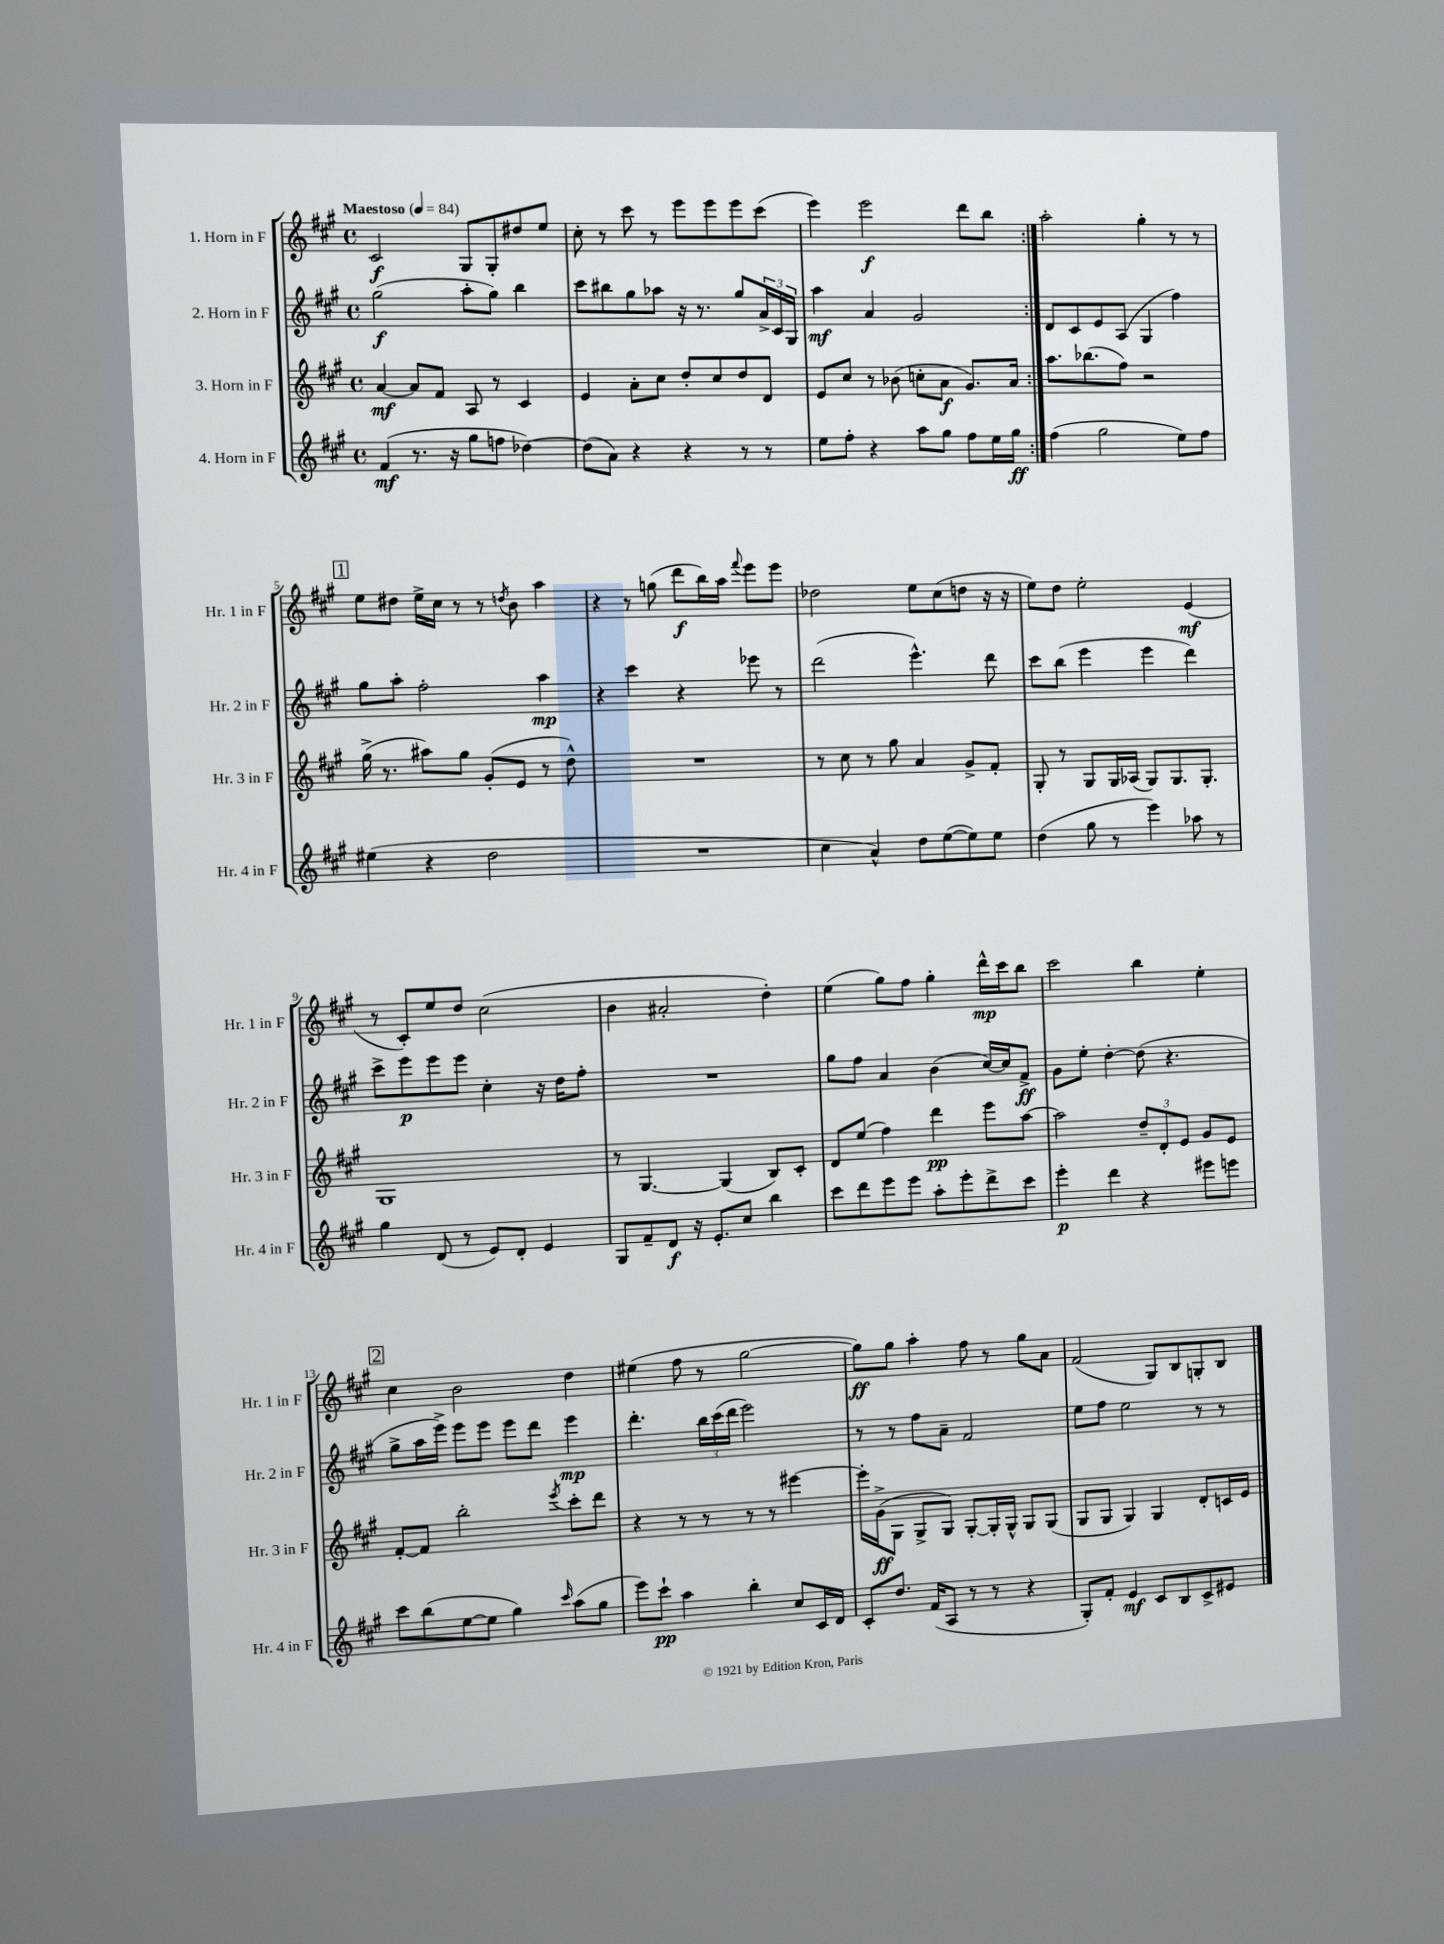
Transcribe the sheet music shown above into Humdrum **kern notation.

**kern	**dynam	**kern	**dynam	**kern	**dynam	**kern	**dynam
*part4	*part4	*part3	*part3	*part2	*part2	*part1	*part1
*staff4	*staff4	*staff3	*staff3	*staff2	*staff2	*staff1	*staff1
*I"4. Horn in F	*	*I"3. Horn in F	*	*I"2. Horn in F	*	*I"1. Horn in F	*
*I'Hr. 4 in F	*	*I'Hr. 3 in F	*	*I'Hr. 2 in F	*	*I'Hr. 1 in F	*
*clefG2	*	*clefG2	*	*clefG2	*	*clefG2	*
*k[f#c#g#]	*	*k[f#c#g#]	*	*k[f#c#g#]	*	*k[f#c#g#]	*
*M4/4	*	*M4/4	*	*M4/4	*	*M4/4	*
*met(c)	*	*met(c)	*	*met(c)	*	*met(c)	*
*MM84	*	*MM84	*	*MM84	*	*MM84	*
=1	=1	=1	=1	=1	=1	=1	=1
!	!	!	!	!	!	!LO:TX:a:B:t=Maestoso	!
(4f#/	mf	[4a/	mf	(2gg#\	f	2c#/	f
8.r	.	8a/L]	.	.	.	.	.
.	.	8f#/J	.	.	.	.	.
16r	.	.	.	.	.	.	.
8gg#\L	.	8A/	.	8aa'\L	.	8G#/L	.
8ffn\J	.	8r	.	8gg#\J)	.	8G#'/	.
[4dd-X\)	.	4c#/	.	4bb\	.	8dd#X/	.
.	.	.	.	.	.	8ee/J	.
=2	=2	=2	=2	=2	=2	=2	=2
(8dd-\L]	.	4e/	.	8ccc#\L	.	8cc#'\	.
8a\J)	.	.	.	8bb#X\	.	8r	.
4r	.	8a'\L	.	8gg#\	.	8ccc#\	.
.	.	8cc#\J	.	8aa-X\J	.	8r	.
4r	.	8dd'/L	.	16r	.	8eee\L	.
.	.	.	.	8.r	.	.	.
.	.	8cc#/	.	.	.	8eee\	.
8r	.	8dd/	.	8gg#/L	.	8eee\	.
8r	.	8d/J	.	24a^/L	.	(8ccc#\J	.
.	.	.	.	24c#/	.	.	.
.	.	.	.	24G#/JJ	.	.	.
=3	=3	=3	=3	=3	=3	=3	=3
8ee\L	.	8e/L	.	4aa\	mf	4eee\)	.
8ff#'\J	.	8cc#/J	.	.	.	.	.
4r	.	8r	.	4a/	.	2eee\	f
.	.	(8b-X\	.	.	.	.	.
8aa\L	.	8ccn'\L	.	2g#/	.	.	.
8gg#\J	.	8a\J	f	.	.	.	.
8ff#\L	.	8.g#/L)	.	.	.	8ddd\L	.
16ee\L	.	.	.	.	.	8bb\J	.
16gg#\JJ	ff	16a/Jk	.	.	.	.	.
=4:|!	=4:|!	=4:|!	=4:|!	=4:|!	=4:|!	=4:|!	=4:|!
(4ff#\	.	8.aa\L	.	8d/L	.	2aa'\	.
.	.	.	.	8c#/	.	.	.
.	.	(8.bb-X\	.	.	.	.	.
2gg#\	.	.	.	8e/	.	.	.
.	.	8ff#\J)	.	(8A/J	.	.	.
.	.	2r	.	4G#/	.	4gg#'\	.
8ee\L)	.	.	.	4ff#\)	.	8r	.
8ff#\J	.	.	.	.	.	8r	.
!!LO:LB:g=z
!!LO:REH:place=s1:t=1
=5	=5	=5	=5	=5	=5	=5	=5
(4ee#X\	.	(16gg#^\	.	8gg#\L	.	8ee\L	.
.	.	8.r	.	.	.	.	.
.	.	.	.	8aa'\J	.	8dd#X\J	.
4r	.	8aa#X\L)	.	2ff#'\	.	16ee^\LL	.
.	.	.	.	.	.	16cc#\JJ	.
.	.	8gg#\J	.	.	.	8r	.
2dd\	.	(8g#'/L	.	.	.	8r	.
.	.	.	.	.	.	8qddn/	.
.	.	8e/J	.	.	.	8b\	.
.	.	8r	.	4aa\	mp	4aa\	.
.	.	8dd^^\)	.	.	.	.	.
=6	=6	=6	=6	=6	=6	=6	=6
1r	.	1r	.	4r	.	4r	.
.	.	.	.	4ccc#\	.	8r	.
.	.	.	.	.	.	(8ggn\	.
.	.	.	.	4r	.	8ddd\L	f
.	.	.	.	.	.	16bb\L)	.
.	.	.	.	.	.	16aa\JJ	.
.	.	.	.	.	.	8qqfff#/	.
.	.	.	.	8eee-X\	.	8eee\L	.
.	.	.	.	8r	.	8eee\J	.
=7	=7	=7	=7	=7	=7	=7	=7
4cc#\	.	8r	.	(2ddd\	.	2dd-X\	.
.	.	8cc#\	.	.	.	.	.
4a^^/)	.	8r	.	.	.	.	.
.	.	8gg#\	.	.	.	.	.
8dd\L	.	4a/	.	4.eee^^\)	.	8ee\L	.
([8ee\	.	.	.	.	.	(8cc#\	.
8ee\])	.	8g#^/L	.	.	.	8ddn\J	.
8ee\J	.	8f#'/J	.	8ddd\	.	16r	.
.	.	.	.	.	.	16r	.
=8	=8	=8	=8	=8	=8	=8	=8
(4dd\	.	8G#'/	.	8ccc#\L	.	8ee\L)	.
.	.	8r	.	(8bb\J	.	8dd\J	.
8gg#\	.	8G#/L	.	4eee\	.	2ee'\	.
8r	.	16G#/L	.	.	.	.	.
.	.	(16A-X/JJ	.	.	.	.	.
4eee\)	.	8G#/L)	.	4eee\	.	.	.
.	.	8.G#/	.	.	.	.	.
8aa-X\	.	.	.	4ddd\)	.	(4e/	mf
.	.	8.G#'/J	.	.	.	.	.
8r	.	.	.	.	.	.	.
!!LO:LB:g=z
=9	=9	=9	=9	=9	=9	=9	=9
4gg#\	.	1G#	.	8ccc#^\L	.	8r	.
.	.	.	.	8eee\	p	8c#'/L)	.
(8d/	.	.	.	8eee\	.	8ee/	.
8r	.	.	.	8eee\J	.	8dd/J	.
8e/L)	.	.	.	4cc#'\	.	(2cc#\	.
8d'/J	.	.	.	.	.	.	.
4e/	.	.	.	16r	.	.	.
.	.	.	.	16dd\KL	.	.	.
.	.	.	.	8ff#'\J	.	.	.
=10	=10	=10	=10	=10	=10	=10	=10
8G#/L	.	8r	.	1r	.	4b\	.
8f#~/	.	[4.G#/	.	.	.	.	.
8d/J	f	.	.	.	.	2a#X'/	.
16r	.	.	.	.	.	.	.
8.e'/L	.	.	.	.	.	.	.
.	.	(4G#/]	.	.	.	.	.
8cc#/J	.	.	.	.	.	.	.
4bb\	.	8B/L)	.	.	.	4dd'\)	.
.	.	8c#'/J	.	.	.	.	.
=11	=11	=11	=11	=11	=11	=11	=11
8ccc#\L	.	8d/L	.	8gg#\L	.	(4ee\	.
8ddd\	.	(8ee/J	.	8ff#\J	.	.	.
8eee\	.	4ff#\)	.	4a/	.	8gg#\L)	.
8eee\J	.	.	.	.	.	8ff#\J	.
8aa'\L	.	4ddd\	pp	(4b\	.	4gg#'\	.
8eee'\	.	.	.	.	.	.	.
8ddd^\	.	8eee\L	.	[16cc#/LL)	.	16ddd^^\LL	mp
.	.	.	.	16cc#/J]	.	16ccc#\J	.
8ccc#\J	.	[8aa\J	.	8f#^/J	ff	8bb\J	.
=12	=12	=12	=12	=12	=12	=12	=12
4eee'\	p	2aa\]	.	8g#\L	.	2ccc#\	.
.	.	.	.	8ee'\J	.	.	.
4ddd\	.	.	.	[4dd'\	.	.	.
4r	.	12dd~/L	.	(8dd\]	.	4bb\	.
.	.	12d'/	.	.	.	.	.
.	.	.	.	4.r	.	.	.
.	.	12e/J	.	.	.	.	.
8eee#X\L	.	8g#/L	.	.	.	4ee'\	.
8eeen\J	.	8e/J	.	.	.	.	.
!!LO:LB:g=z
!!LO:REH:place=s1:t=2
=13	=13	=13	=13	=13	=13	=13	=13
8ccc#\L	.	[8f#'/L	.	8gg#^\L	.	4cc#\	.
(8bb\	.	8f#/J]	.	16aa\L	.	.	.
.	.	.	.	16eee^\JJ)	.	.	.
[8ee\	.	2bb'\	.	8eee\L	.	2b\	.
8ee\J]	.	.	.	8eee\J	.	.	.
4gg#\)	.	.	.	8eee\L	.	.	.
.	.	.	.	8ddd\J	.	.	.
16qqccc#/	.	8qeee/	.	.	.	.	.
(8aa\L	.	8ccc#'\L	.	4eee\	mp	4dd\	.
8gg#\J	.	8ddd\J	.	.	.	.	.
=14	=14	=14	=14	=14	=14	=14	=14
8eee\L)	.	4r	.	4.ddd'\	.	(4ee#X\	.
8ccc#`\J	pp	.	.	.	.	.	.
4aa\	.	8r	.	.	.	8ff#\	.
.	.	8r	.	24bb\LL	.	8r	.
.	.	.	.	(24ccc#\	.	.	.
.	.	.	.	24ddd\JJ	.	.	.
4bb'\	.	8r	.	2eee\)	.	[2gg#\	.
.	.	8r	.	.	.	.	.
8cc#/L	.	[4eee#X\	.	.	.	.	.
16c#/L	.	.	.	.	.	.	.
16d/JJ	.	.	.	.	.	.	.
=15	=15	=15	=15	=15	=15	=15	=15
8c#'/L	.	16eee#'\LL]	.	8r	.	8gg#\L])	ff
.	.	(16g#^\J	ff	.	.	.	.
8.dd/J	.	8G#\J	.	8r	.	8gg#\J	.
.	.	8G#^/L	.	8ff#\L	.	4aa'\	.
(16f#/KL	.	.	.	.	.	.	.
8A/J	.	8G#/J)	.	8a~\J	.	.	.
8r	.	[8G#'/L	.	2f#/	.	8ff#\	.
8r	.	16G#'/L]	.	.	.	8r	.
.	.	16G#^^/JJ	.	.	.	.	.
4r	.	8G#/L	.	.	.	8gg#\L	.
.	.	(8G#/J	.	.	.	8a\J	.
=16	=16	=16	=16	=16	=16	=16	=16
8G#'/L)	.	8G#/L	.	8ee\L	.	(2f#/	.
8f#'/J	.	8G#/J	.	8ff#\J	.	.	.
4e/	mf	4G#/)	.	2ee\	.	.	.
8c#/L	.	4G#/	.	.	.	8G#/L)	.
8B/	.	.	.	.	.	8B/	.
8c#^/	.	8d'/L	.	8r	.	8Gn'/	.
8e#X/J	.	16cn/L	.	8r	.	8B/J	.
.	.	16e/JJ	.	.	.	.	.
==	==	==	==	==	==	==	==
*-	*-	*-	*-	*-	*-	*-	*-
